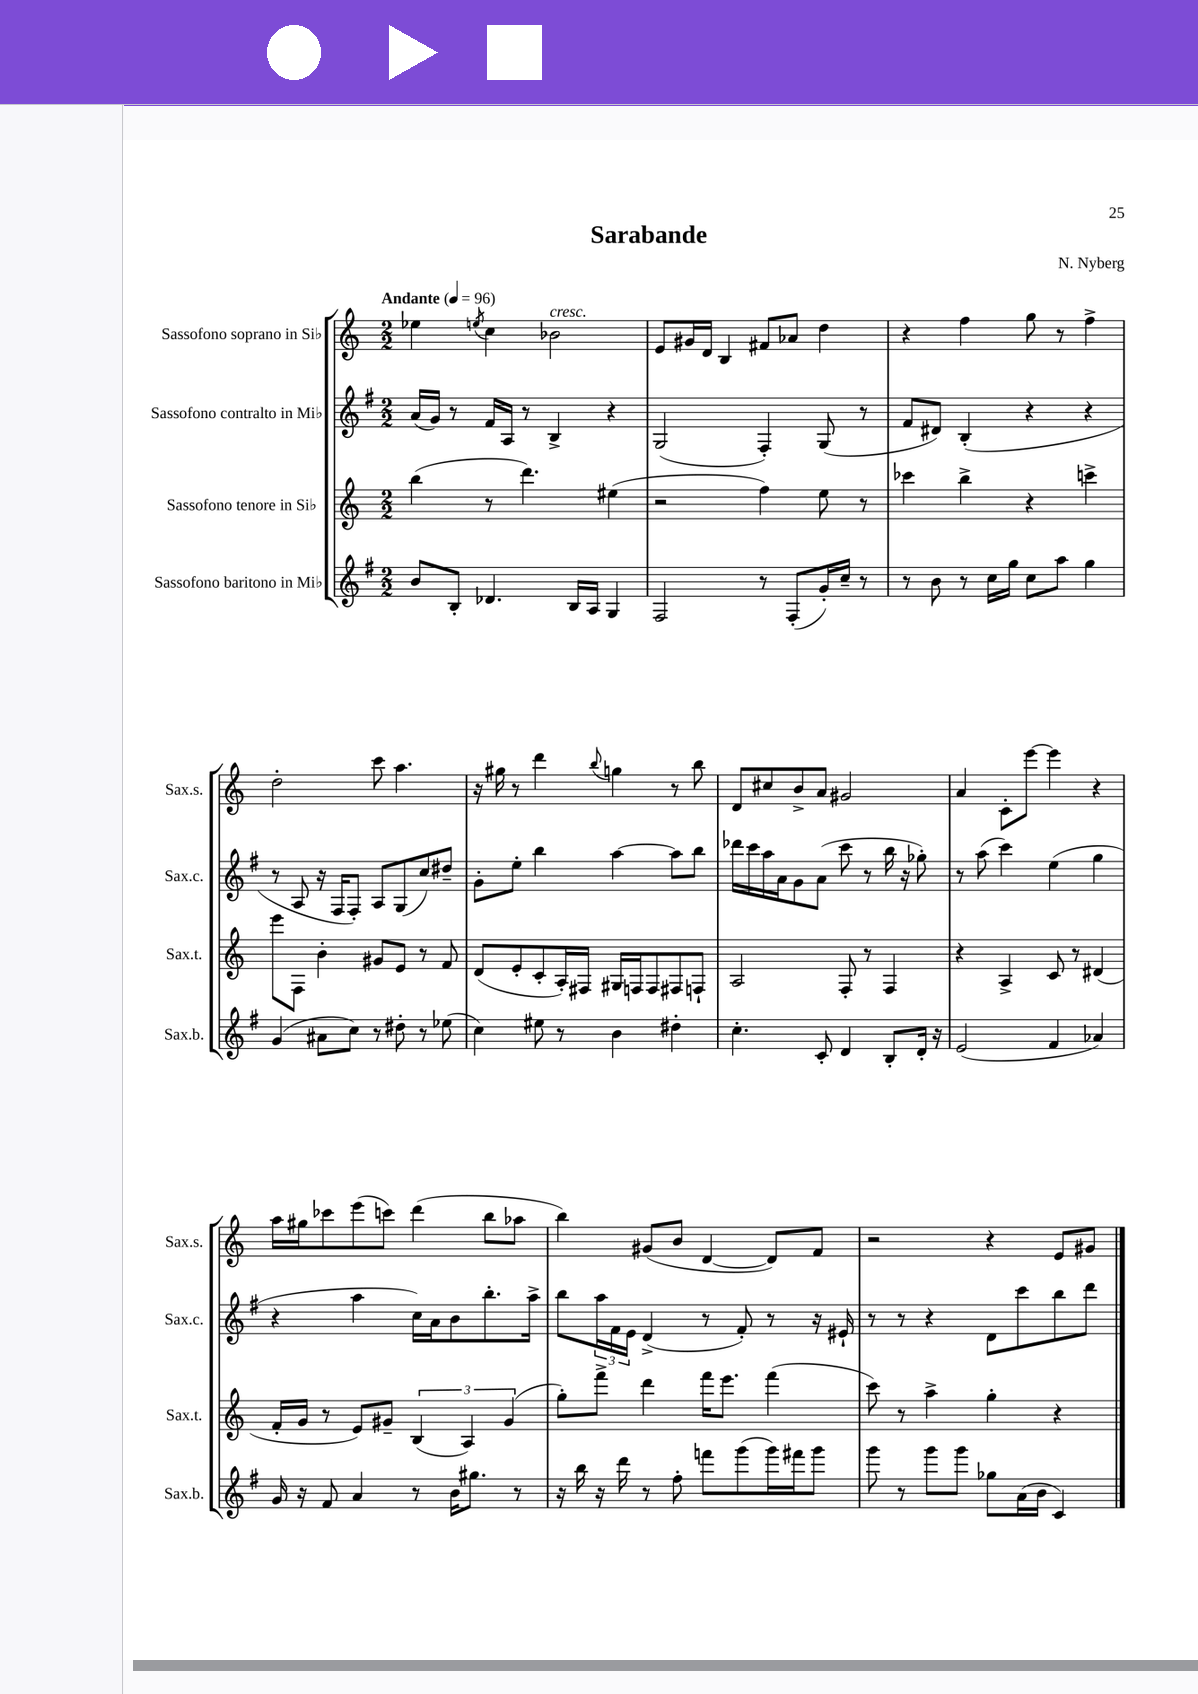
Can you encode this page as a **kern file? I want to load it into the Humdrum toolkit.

**kern	**kern	**kern	**kern
*staff4	*staff3	*staff2	*staff1
*clefG2	*clefG2	*clefG2	*clefG2
*k[f#]	*k[]	*k[f#]	*k[]
*M2/2	*M2/2	*M2/2	*M2/2
*MM96	*MM96	*MM96	*MM96
8b	(4bb	(16a	4ee-
.	.	16g)	.
8B'	.	8r	.
.	.	.	8qee
4.d-	8r	16f#	4cc
.	.	16A	.
.	4.ddd)	8r	.
.	.	4B^	2b-
16B	.	.	.
16A	.	.	.
4G	(4ee#	4r	.
=	=	=	=
2F#	2r	(2G	8e
.	.	.	16g#
.	.	.	16d
.	.	.	4B
8r	4ff)	4F#')	8f#
(8F#'	.	.	8a-
16g')	8ee	(8G	4dd
16cc~	.	.	.
8r	8r	8r	.
=	=	=	=
8r	4ccc-	8f#	4r
8b	.	8d#)	.
8r	4bb^	(4B'	4ff
16cc	.	.	.
16gg	.	.	.
8cc	4r	4r	8gg
8aa	.	.	8r
4gg	4ccc^	4r	4ff^
=	=	=	=
(4g	8eee	8r	2dd'
.	8F	8A	.
8a#	4b'	16r	.
.	.	16F#	.
8cc)	.	8F#')	.
8r	8g#	8A	8ccc
8dd#'	8e	(8G	4.aa
8r	8r	8cc)	.
(8ee-	8f	8dd#~	.
=	=	=	=
4cc)	(8d	8g'	16r
.	.	.	16gg#
.	8e'	8ee'	8r
8ee#	8c'	4bb	4ddd
8r	16A')	.	.
.	16F#	.	.
.	.	.	8qqbb
4b	16G#	[4aa	4gg
.	16F	.	.
.	8F	.	.
4dd#'	8F#	8aa]	8r
.	8F`	8bb	8bb
=	=	=	=
4.cc'	2A	16ddd-	8d
.	.	16ccc	.
.	.	16aa	8cc#
.	.	16a	.
.	.	8g	8b^
8c'	.	(8a	8a
4d	8F'	8ccc	2g#
.	8r	8r	.
8B'	4F	16bb	.
.	.	16r	.
16d'	.	8gg-')	.
16r	.	.	.
=	=	=	=
(2e	4r	8r	4a
.	.	(8aa	.
.	4A^	4ccc)	8c'
.	.	.	[8eee
4f#	8c	(4ee	4eee]
.	8r	.	.
4a-)	(4d#	4gg	4r
=	=	=	=
16g	16f'	4r	16aa
16r	16g	.	16gg#
8f#	8r	.	8ccc-
4a	8e)	4aa	(8eee
.	8g#~	.	8ccc)
8r	(6B	16cc)	(4ddd
.	.	16a	.
16b	.	8b	.
.	6A)	.	.
8.gg#	.	.	.
.	.	8.bb'	8bb
.	(6g#	.	.
8r	.	.	8aa-
.	.	16aa^	.
=	=	=	=
16r	8gg')	8bb	4bb)
16bb	.	.	.
16r	8fff^	24aa	.
.	.	24f#	.
16ddd	.	.	.
.	.	24e	.
8r	4ddd	(4d^	(8g#
8ff#'	.	.	8b
8fff	16fff	8r	[4d
.	8.eee	.	.
(8ggg	.	8f#')	.
16ggg)	(4fff	8r	8d])
16fff#	.	.	.
8ggg	.	16r	8f
.	.	16e#`	.
=	=	=	=
8ggg	8ccc)	8r	2r
8r	8r	8r	.
8ggg	4aa^	4r	.
8ggg	.	.	.
8gg-	4gg'	8d	4r
(16a	.	8ccc	.
16b	.	.	.
4c)	4r	8bb	8e
.	.	8ddd	8g#
==	==	==	==
*-	*-	*-	*-
